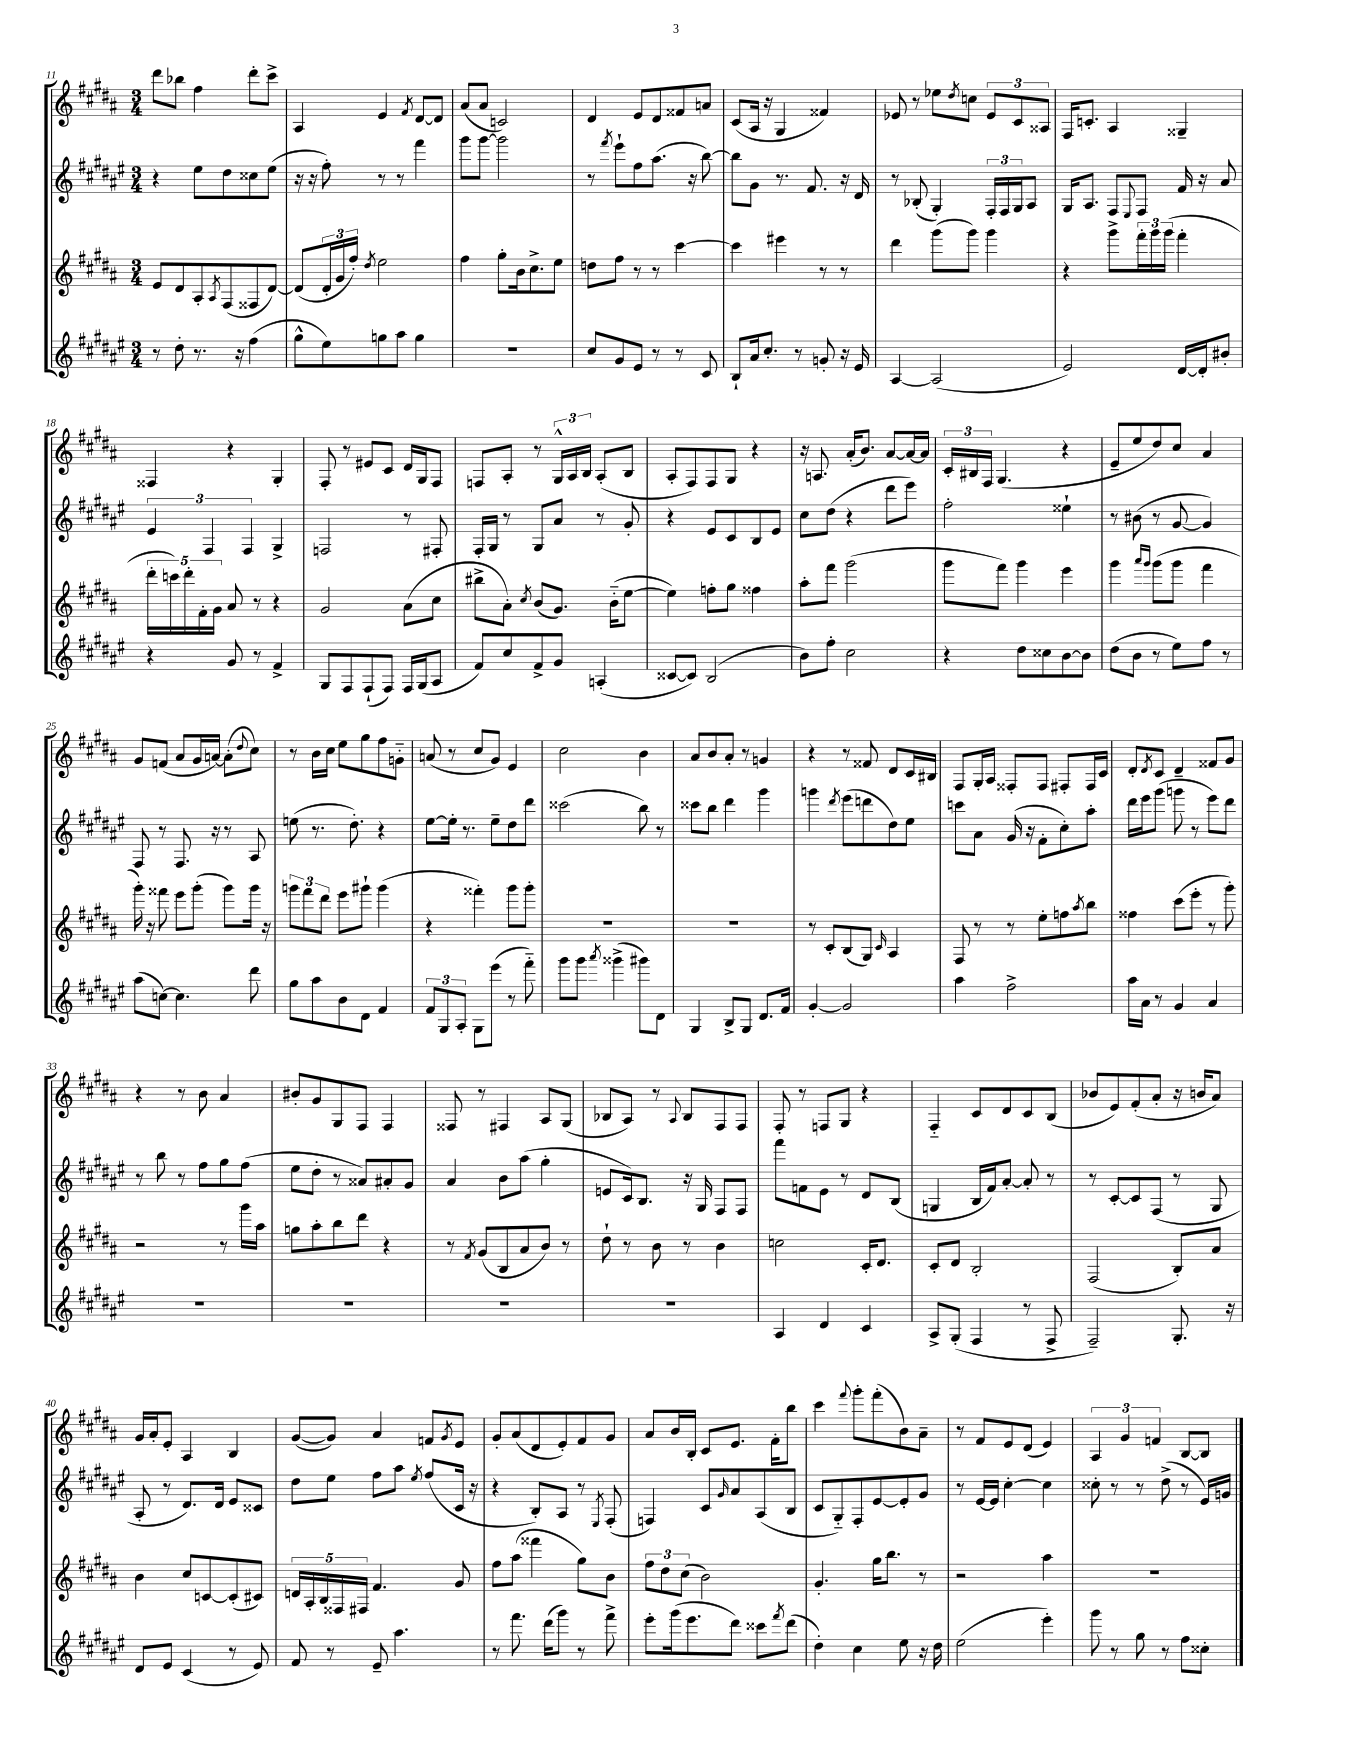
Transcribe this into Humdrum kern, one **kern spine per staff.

**kern	**kern	**kern	**kern
*staff4	*staff3	*staff2	*staff1
*clefG2	*clefG2	*clefG2	*clefG2
*k[f#c#g#d#a#e#]	*k[f#c#g#d#a#]	*k[f#c#g#d#a#e#]	*k[f#c#g#d#a#]
*M3/4	*M3/4	*M3/4	*M3/4
8r	8e	4r	8ddd#
8dd#'	8d#	.	8bb-
8.r	8A#'	8ee#	4ff#
.	8qA#	.	.
.	(8F#	8dd#	.
16r	.	.	.
(4ff#	8F##	8cc##	8ddd#'
.	[8d#)	(8ee#	8ccc#^
=	=	=	=
8gg#^^	(8d#]	16r	4A#
.	.	16r	.
8ee#)	24d#'	8ff#')	.
.	24g#	.	.
.	24ff#')	.	.
.	8qdd#	.	.
8gg	2ee	8r	4e
8aa#	.	8r	.
.	.	.	8qf#
4gg	.	4fff#	[8d#
.	.	.	8d#]
=	=	=	=
2.r	4ff#	8ggg#	(8a#
.	.	[8ggg#	8a#
.	8gg#'	2ggg#]	2c)
.	16b	.	.
.	8.cc#^	.	.
.	8ee	.	.
=	=	=	=
8cc#	8dd	8r	4d#
.	.	8qfff#	.
8g#	8ff#	8eee#`	.
8e#	8r	8ff#	8e
8r	8r	(8.aa#	8d#
8r	[4ccc#	.	8f##
.	.	16r	.
8c#	.	[8bb)	8a
=	=	=	=
8B`	4ccc#]	8bb]	(8c#
16a#	.	8g#	16A#
8.cc#'	.	.	16r
.	4eee#	8.r	4G#
8r	.	.	.
.	.	8.f#	.
8g'	8r	.	4f##)
16r	8r	16r	.
16e#	.	16d#	.
=	=	=	=
[4A#	4ddd#	8r	8e-
.	.	(8B-'	8r
(2A#]	(8ggg#	4G#')	8ee-
.	.	.	8qdd#
.	8ggg#)	.	8cc
.	4ggg#	24F#'	12e-
.	.	24F#	.
.	.	24G#	12c#
.	.	8A#	.
.	.	.	12A##
=	=	=	=
2e#)	4r	16G#	16F#
.	.	8.A#	8.c'
.	8ggg#^	8F#	4A#
.	.	8qqE#	.
.	24fff#'	8F#	.
.	24ggg#	.	.
.	(24ggg#	.	.
[16d#	4fff#'	16f#	4G##~
16d#']	.	16r	.
8b#'	.	8a#	.
=	=	=	=
4r	20ddd#'	6e#	4F##
.	20ccc)	.	.
.	20ddd#'	.	.
.	20f#'	.	.
.	.	6F#	.
.	20g#	.	.
8g#	8a#	.	4r
.	.	6F#	.
8r	8r	.	.
4f#^	4r	4G#^	4G#'
=	=	=	=
8G#	2g#	2F	8F#'
8F#	.	.	8r
(8F#`	.	.	8e#
8F#)	.	.	8c#
16F#	(8a#	8r	16d#
(16G#	.	.	16G#
8A#	8cc#	8F#'	8F#
=	=	=	=
8f#)	8bb#^	16F#'	8F
.	.	16G#	.
8cc#	8a#')	8r	8A#'
.	8qcc#	.	.
8f#^	(8b	8G#	8r
8g#	8.g#)	8a#	24G#^^
.	.	.	24A#
.	.	.	24B
(4A'	.	8r	(8A#'
.	(16b'~	.	.
.	[8ee	8g#'	8B
=	=	=	=
[8c##	4ee])	4r	8A#'
8c##])	.	.	8F#)
(2B	8ff'	8e#	8F#
.	8gg#	8c#	8G#
.	4ff##	8B	4r
.	.	8e#	.
=	=	=	=
8b)	8aa#'	8cc#	16r
.	.	.	8.A
8ff#'	8fff#	(8dd#	.
2cc#	(2ggg#	4r	(16a#'
.	.	.	8.b)
.	.	8ddd#	[8a#
.	.	8eee#)	16a#_
.	.	.	16a#]
=	=	=	=
4r	8ggg#	2ff#'	24c#'
.	.	.	24B#
.	.	.	24F#
.	8fff#)	.	(4.G#
8dd#	4ggg#	.	.
8cc##	.	.	.
[8b	4eee	4ee##`	4r
8b]	.	.	.
=	=	=	=
(8dd#	4ggg#	8r	8e~
8b	.	(8b#	8ee
.	16qqaaa#	.	.
.	16qqggg#	.	.
8r	(8ggg#	8r	8dd#)
8ee#)	8ggg#	[8g#	8cc#
8ff#	4fff#	4g#])	4a#
8r	.	.	.
=	=	=	=
(8aa#	16ggg#')	8F#	8g#
.	16r	.	.
[8cc)	8fff##	8r	(8f
4.cc]	8eee	8.F#	8a#
.	(8ggg#'	.	16g#
.	.	16r	[16a)
.	8ggg#)	8r	(8a']
.	.	.	8qqdd#
8ddd#	16ggg#	8A#	8cc#)
.	16r	.	.
=	=	=	=
8gg#	12ggg	(8ee	8r
.	12fff#	.	.
8aa#	.	8.r	16b
.	12ddd#	.	.
.	.	.	16cc#
8b	8eee	.	8ee
.	.	8.dd#')	.
8d#	8ggg#`	.	8gg#
4f#	(4ggg#	4r	8ff#
.	.	.	8g'~
=	=	=	=
12f#	4r	[8ee#	(8a
12G#	.	.	.
.	.	16ee#']	8r
12A#'	.	.	.
.	.	8.r	.
8G#	4fff##')	.	8cc#
(8eee#	.	8ee#~	8g#)
8r	8ggg#	8dd#	4e
8fff#'~)	8ggg#'	8ddd#	.
=	=	=	=
8ggg#	2.r	(2ccc##	2cc#
8ggg#	.	.	.
8qaaa#	.	.	.
(4ggg##^	.	.	.
8ggg#)	.	8bb)	4b
8d#	.	8r	.
=	=	=	=
4G#	2.r	8ccc##	8a#
.	.	8bb	8b
8B^	.	4ddd#	8a#'
8G#	.	.	8r
8.d#	.	4ggg#	4g
16f#	.	.	.
=	=	=	=
[4g#'	8r	4ggg	4r
.	8c#'	.	.
.	.	8qddd#	.
2g#]	(8B	(8eee#	8r
.	8G#)	8ddd	8f##
.	16qqc#	.	.
.	4A#	8dd#)	8d#
.	.	8ee#	16c#
.	.	.	16B#
=	=	=	=
4aa#	8F#	8ccc	8F#
.	8r	8a#	16G#'
.	.	.	16A#
2ff#^	8r	(16g#	8F##'
.	.	16r	.
.	8ee'	8f#'	8F##
.	8ff	8cc#')	8F#'
.	8qaa#	.	.
.	8bb	8aa#'	16F#
.	.	.	16c#
=	=	=	=
16aa#	4ff##	16ddd#	8d#'
16a#	.	16eee#	.
.	.	.	8qd#
8r	.	(8ggg#	8c#
4g#	(8ccc#	8ggg	4d#~
.	8eee'	8r	.
4a#	8r	8eee#)	8f##
.	8ggg#')	8ddd#	8g#
=	=	=	=
2.r	2r	8r	4r
.	.	8bb	.
.	.	8r	8r
.	.	8ff#	8b
.	8r	8gg#	4a#
.	16ggg#	(8ff#	.
.	16aa#	.	.
=	=	=	=
2.r	8gg	8ee#	8b#'
.	8aa#'	8dd#'	8g#
.	8bb	8r	8G#
.	8ddd#	8a##)	8F#
.	4r	8a#'	4F#
.	.	8g#	.
=	=	=	=
2.r	8r	4a#	8F##
.	8qf#	.	.
.	(8g#	.	8r
.	8B	8b	4F#
.	8a#	(8aa#	.
.	8b)	4gg#'	8A#
.	8r	.	(8G#
=	=	=	=
2.r	8dd#`	8e	8B-
.	8r	16c#)	8A#)
.	.	8.B	.
.	8b	.	8r
.	.	.	8qqA#
.	8r	16r	8B-
.	.	16G#	.
.	4b	8F#	8F#
.	.	8F#	8F#
=	=	=	=
4A#	2cc	8fff#	8F#'
.	.	8f	8r
4d#	.	8e#	8F
.	.	8r	8G#
4c#	16c#'	8d#	4r
.	8.d#	.	.
.	.	(8B	.
=	=	=	=
8A#^	8c#'	4G	4F#'~
(8G#'	8d#	.	.
4F#	2B'	16B	8c#
.	.	16f#)	.
.	.	[8a#'	8d#
8r	.	8a#']	8c#
8F#^	.	8r	(8B
=	=	=	=
2F#~)	(2F#	8r	8b-
.	.	[8c#'	8e)
.	.	8c#]	(8f#'
.	.	(8F#	8a#'
8.G#'	8B')	8r	16r
.	.	.	16b
.	8a#	8G#	8a#)
16r	.	.	.
=	=	=	=
8d#	4b	8A#'	16g#
.	.	.	16a#'
8e#	.	8r	8e'
(4c#	8cc#	8.d#)	4A#
.	[8c	.	.
.	.	16d#	.
8r	(8c']	8e#	4B
8e#)	8c#)	8c##	.
=	=	=	=
8f#	20d	8dd#	([8g#
.	20A#'	.	.
.	20B	.	.
8r	.	8ee#	8g#])
.	20F##	.	.
.	20F#	.	.
8e#~	4.f#	8ff#	4a#
4.aa#	.	8aa#	.
.	.	8qee#	.
.	.	(8ff#	8f
.	.	.	8qg#
.	8g#	16c#	8e
.	.	16r	.
=	=	=	=
8r	8ff#	4r	8g#'
8.fff#	(8aa#	.	(8a#
.	4fff##	8B')	8d#
(16ddd#	.	.	.
8ggg#)	.	8A#	8e')
8r	8gg#)	8r	8f#
.	.	8qE#	.
8fff#^	8b	(8F#'	8g#
=	=	=	=
8eee#'	12ff#	4F)	8a#
.	12dd#	.	.
(16ggg#	.	.	16b
.	(12cc#	.	.
8.eee#	.	.	16B'
.	2b)	8c#	8c#
.	.	16qqg#	.
8ddd#)	.	8a#	8.e
8ccc##	.	(8A#	.
.	.	.	16f#'
8qfff#	.	.	.
(8ddd#	.	8B	8bb
=	=	=	=
4dd#')	4.g#'	8c#	4ccc#
.	.	8G#'~)	.
.	.	.	8qqfff#
4cc#	.	8F#'	8ggg#'
.	16gg#	[8e#	(8fff#'
.	8.bb	.	.
8ee#	.	8e#']	8b)
16r	8r	8g#	8a#~
16dd#	.	.	.
=	=	=	=
(2ee#	2r	8r	8r
.	.	[16e#	8f#
.	.	16e#]	.
.	.	[4cc#'	8e
.	.	.	(8d#
4eee#')	4aa#	4cc#]	4e)
=	=	=	=
8ggg#	2.r	8cc##'	6A#
8r	.	8r	.
.	.	.	6g#
8gg#	.	8r	.
.	.	.	6f
8r	.	(8dd#^	.
8ff#	.	8r	[8B
8cc##'	.	16e#)	8B]
.	.	16g	.
==	==	==	==
*-	*-	*-	*-
